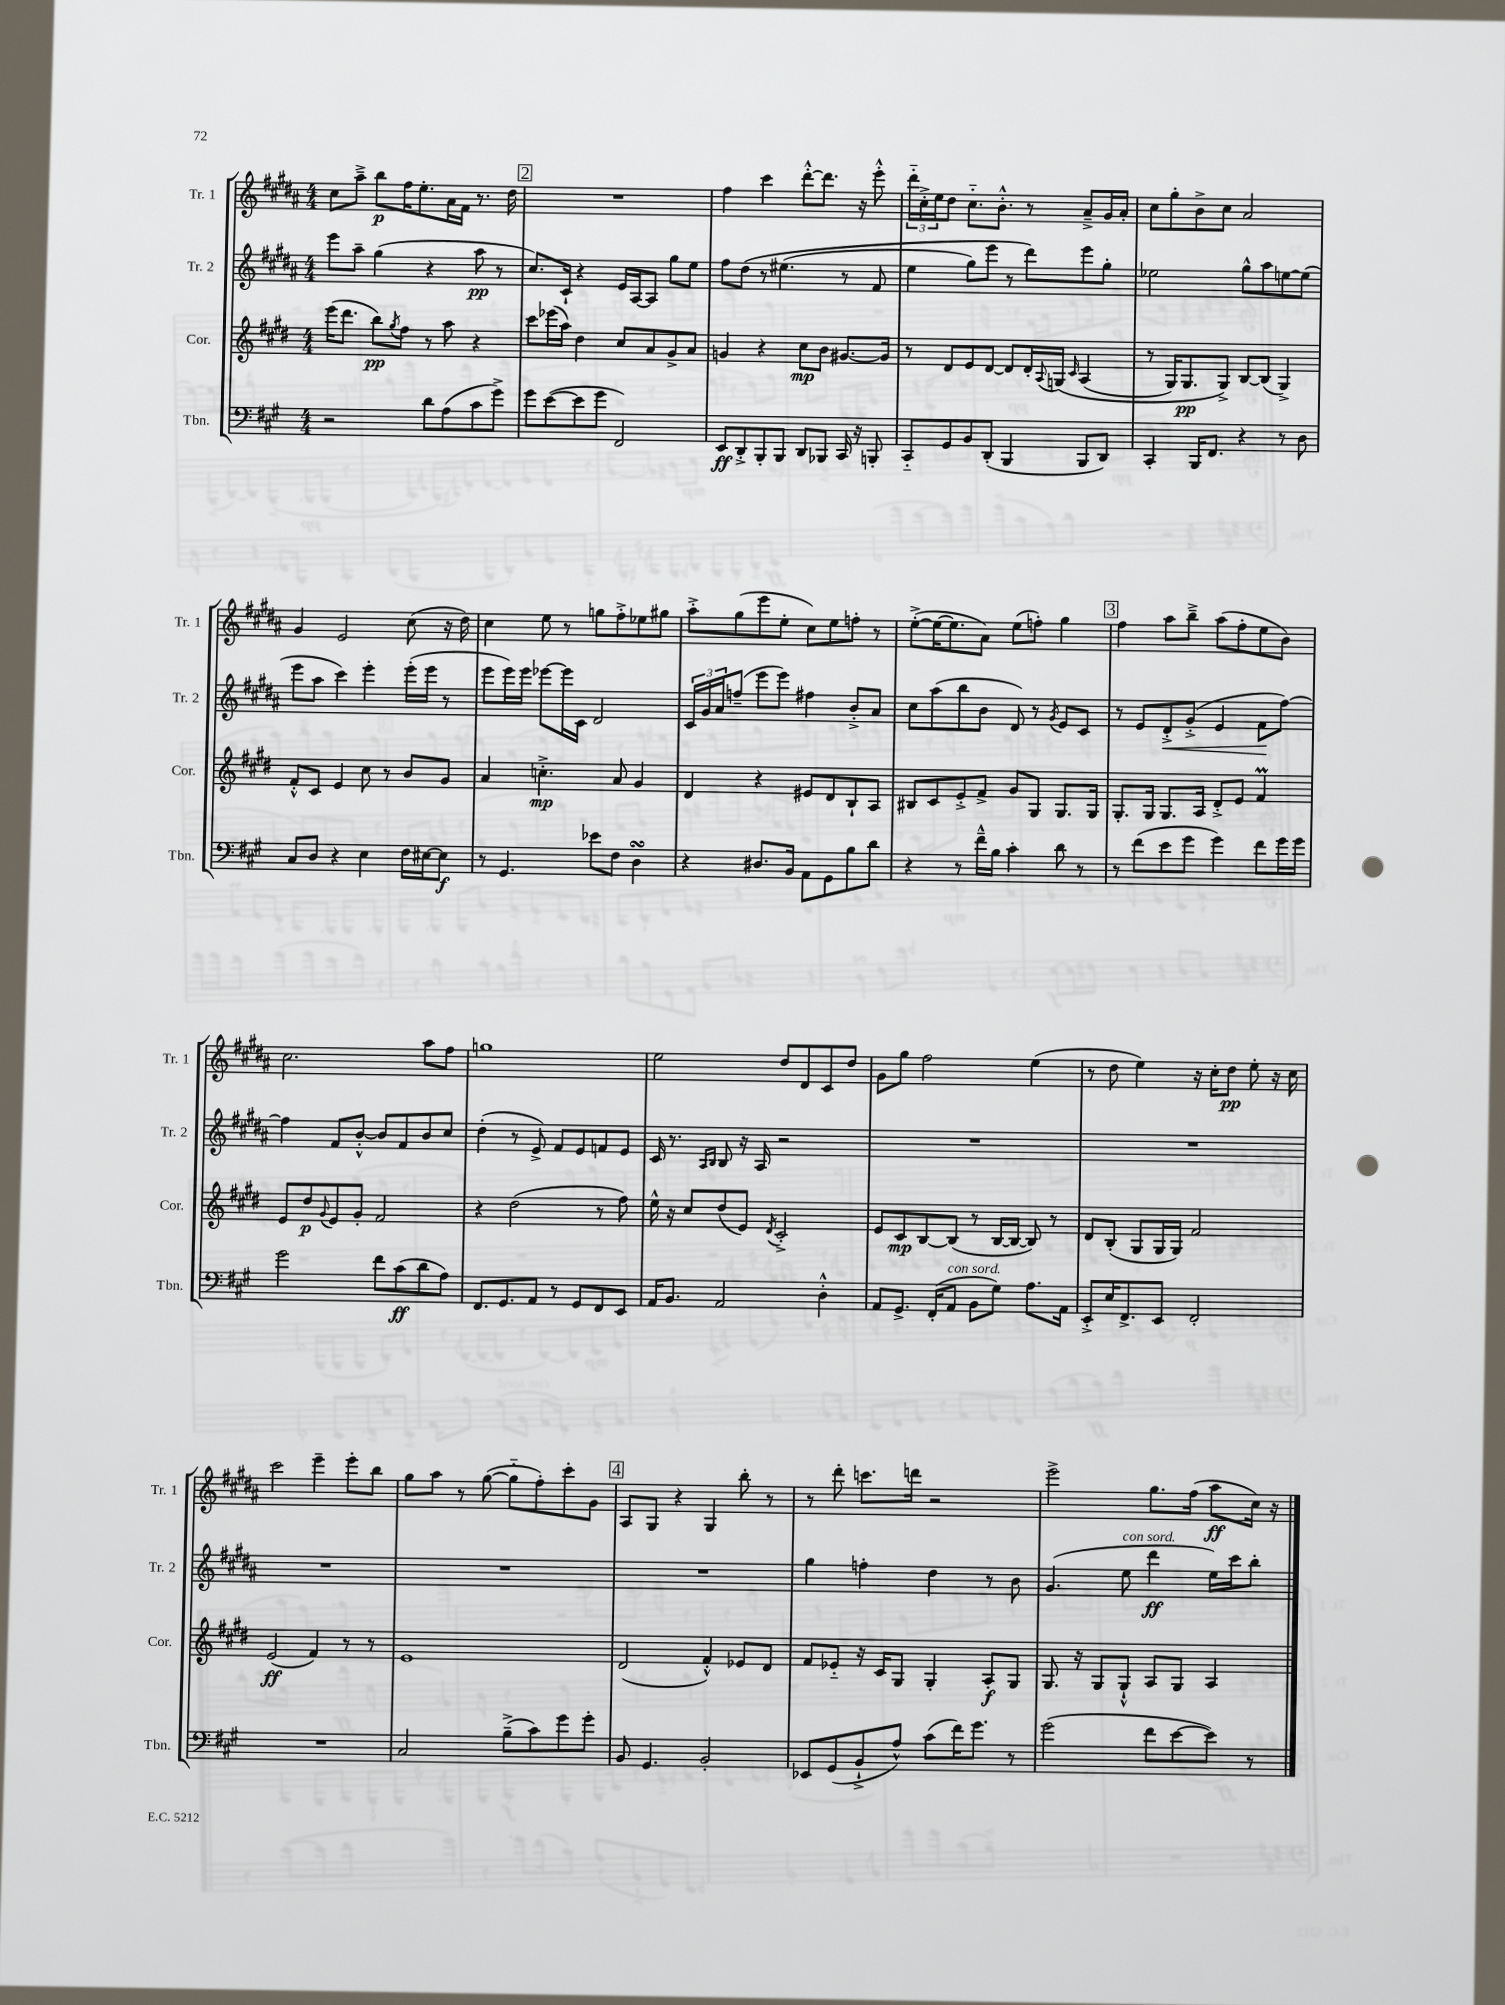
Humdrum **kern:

**kern	**kern	**kern	**kern
*staff4	*staff3	*staff2	*staff1
*clefF4	*clefG2	*clefG2	*clefG2
*k[f#c#g#]	*k[f#c#g#d#]	*k[f#c#g#d#a#]	*k[f#c#g#d#a#]
*M4/4	*M4/4	*M4/4	*M4/4
2r	(16eee	8eee	8cc#
.	8.ddd#	.	.
.	.	8aa#~	8aa#~^
.	8bb)	(4gg#	8bb
.	8qgg#	.	.
.	8ff#	.	16ff#
.	.	.	8.ee'
8d	8r	4r	.
(8A	8aa	.	16a#
.	.	.	16f#
8c#	4r	8aa#	8.r
8g#^)	.	8r	.
.	.	.	16dd#
=	=	=	=
8g#	8ccc#	8.cc#)	1r
([8e	(16eee-	.	.
.	16aa)	16c#`	.
8e]	4dd#	4r	.
8g#	.	.	.
2FF#)	8cc#	16e	.
.	.	[16A#	.
.	8a	8A#]	.
.	8g#^	8gg#	.
.	8a	8ee	.
=	=	=	=
8EE	4g	8ff#	4ff#
8DD'^	.	&(8dd#	.
8BBB'	4r	8r	4ccc#
8BBB	.	(4.ee#	.
8DD	8cc#	.	[8ddd#'^^
8BBB-	8b	.	8.ddd#]
16CC#	[8.g#	8r	.
16r	.	.	16r
8BBB'	.	8f#	8eee'^^
.	16g#]	.	.
=	=	=	=
8CC#'~	8r	4ee	24ddd#'~
.	.	.	24cc#'^
.	.	.	24ee
8GG#	8d#	.	8dd#
8BB	8e	8gg#)	8.cc#'~
(8DD'	[8d#	8eee	.
.	.	.	8.b'^^
4BBB	8d#]	8r	.
.	16d#'	8ddd#&)	8r
.	8qqA	.	.
.	&(16G	.	.
.	16qqc#	.	.
8BBB	(4A	8eee	8a#~^
8DD)	.	8gg#'	16g#
.	.	.	16a#'
=	=	=	=
4CC#'	8r	2ee-	8cc#
.	16G#)	.	8gg#'
.	8.G#	.	.
16BBB	.	.	8b^
8.FF#	.	.	.
.	8G#^&)	.	8cc#
4r	[8B	8gg#^^	2a#
.	(8B]	8aa#	.
8r	4G#^)	[8ee	.
8D	.	(8ee]	.
=	=	=	=
8C#	8f#'^^	8eee	4g#
8D	8c#	8aa#	.
4r	4e	4ccc#)	2e
4E	8cc#	4eee'	.
.	8r	.	.
16F#	8b	(16eee'	(8cc#
[16E#	.	16eee	.
8E#]	8g#	8r	16r
.	.	.	16dd#)
=	=	=	=
8r	4a	8eee	4cc#
4.GG#	.	16eee)	.
.	.	16eee	.
.	4.cc'^	[8eee-	8ee
.	.	16eee-]	8r
.	.	16c#	.
8e-	.	2d#	8gg
8F#	8a	.	8ff#'^
4D	4g#	.	8ee-
.	.	.	8gg#
=	=	=	=
4r	4d#	24c#	8aa#'^
.	.	24g#	.
.	.	24a#	.
.	.	(8ff~	(8gg#
8.D#	4r	8eee	8eee
.	.	8eee)	8ee'
16BB	.	.	.
8AA	8e#	4ff#	8cc#)
8GG#	8d#	.	8ee
8B	8B`	8b'^	8ff'
8d	8A	8a#	8r
=	=	=	=
4r	8B#	8cc#	([8ee'^
.	8c#	(8aa#	16ee_
.	.	.	8.ee]
8r	8e'^	8bb	.
16f#~^^	8f#^	8b	8a#)
16B	.	.	.
4c#'	8g#	8d#)	(8ee
.	8G#	8r	8ff')
.	.	8qg#	.
8d	8.G#	8e	4gg#
8r	.	8c#	.
.	16G#	.	.
=	=	=	=
8r	8.G#'	8r	4ff#
(8f#	.	8e	.
.	16G#	.	.
8e	8.G#	8d#'^	8aa#
8g#	.	(8g#'^	8bb~^
.	16A	.	.
4g#)	8d#'^	4e	(8aa#
.	8e	.	8ff#'
8f#	4f#	8f#	8ee
16g#	.	[8ff#)	8b)
16g#	.	.	.
=	=	=	=
2g#	8e	4ff#]	2.cc#
.	8dd#	.	.
.	8qqg#	.	.
.	8e	8f#	.
.	8g#'	[8b'^^	.
8f#	2f#	8b]	.
(8c#	.	8f#	.
8d	.	8b	8aa#
8A)	.	8cc#	8ff#
=	=	=	=
8.FF#	4r	(4dd#'	1gg
8.GG#	.	.	.
.	(2dd#	8r	.
8AA	.	8e^)	.
8r	.	8f#	.
8GG#	.	8e	.
8FF#	8r	8f	.
8EE	8ff#)	8e	.
=	=	=	=
16AA	16ee^^	16c#	2ee
8.BB	16r	8.r	.
.	8cc#	.	.
.	.	16qqA#	.
.	.	16qqB	.
2AA	(8dd#	8B	.
.	8e)	16r	.
.	.	16A#	.
.	8qd#	.	.
.	2c#'^	2r	8dd#
.	.	.	8d#
4D'^^	.	.	8c#
.	.	.	8dd#
=	=	=	=
8AA	8e	1r	8g#
8.GG#^	8c#	.	8gg#
.	[8B	.	2ff#
(16FF#'	.	.	.
8AA	(8B]	.	.
8BB	8r	.	.
8G#)	[16B	.	.
.	16B_	.	.
8.A	8B])	.	(4ee
.	8r	.	.
16AA	.	.	.
=	=	=	=
8EE'^	8d#	1r	8r
16E	(8B'	.	8dd#
8.FF#^	.	.	.
.	8G#	.	4ee)
8EE	16G#	.	.
.	16G#)	.	.
2FF#'	2f#	.	16r
.	.	.	16cc#'
.	.	.	8dd#
.	.	.	8ee'
.	.	.	16r
.	.	.	16cc#
=	=	=	=
1r	(2e	1r	2ccc#
.	4f#)	.	4eee~
.	8r	.	8eee'
.	8r	.	8bb
=	=	=	=
2C#	1e	1r	8gg#
.	.	.	8aa#
.	.	.	8r
.	.	.	([8gg#
(8B~^	.	.	8gg#'~]
8c#)	.	.	8ff#')
8g#	.	.	8ccc#'
8g#'	.	.	8g#
=	=	=	=
8BB	(2d#	1r	8A#
4.GG#	.	.	8G#
.	.	.	4r
2BB'	4f#'^^)	.	4G#
.	8e-	.	8bb'
.	8d#	.	8r
=	=	=	=
8EE-	8f#	4gg#	8r
(8GG#	8e-'~	.	8ddd#'
8BB`^	16r	4ff'	8.ccc
.	16c#	.	.
8A^^)	8G#	.	.
.	.	.	16ddd
(8c#	4G#'	4dd#	2r
16f#)	.	.	.
8.g#	.	.	.
.	8A'	8r	.
8r	8G#	8b	.
=	=	=	=
(2g#	8.G#	(4.g#	2eee^
.	16r	.	.
.	8G#	.	.
.	8G#`^^	8ee	.
8f#	8A	4ddd#	8.gg#
[8e	8G#	.	.
.	.	.	(16ff#
8e])	4A	16ee)	8aa#
.	.	16ccc#	.
8r	.	8bb'	16cc#)
.	.	.	16r
==	==	==	==
*-	*-	*-	*-
